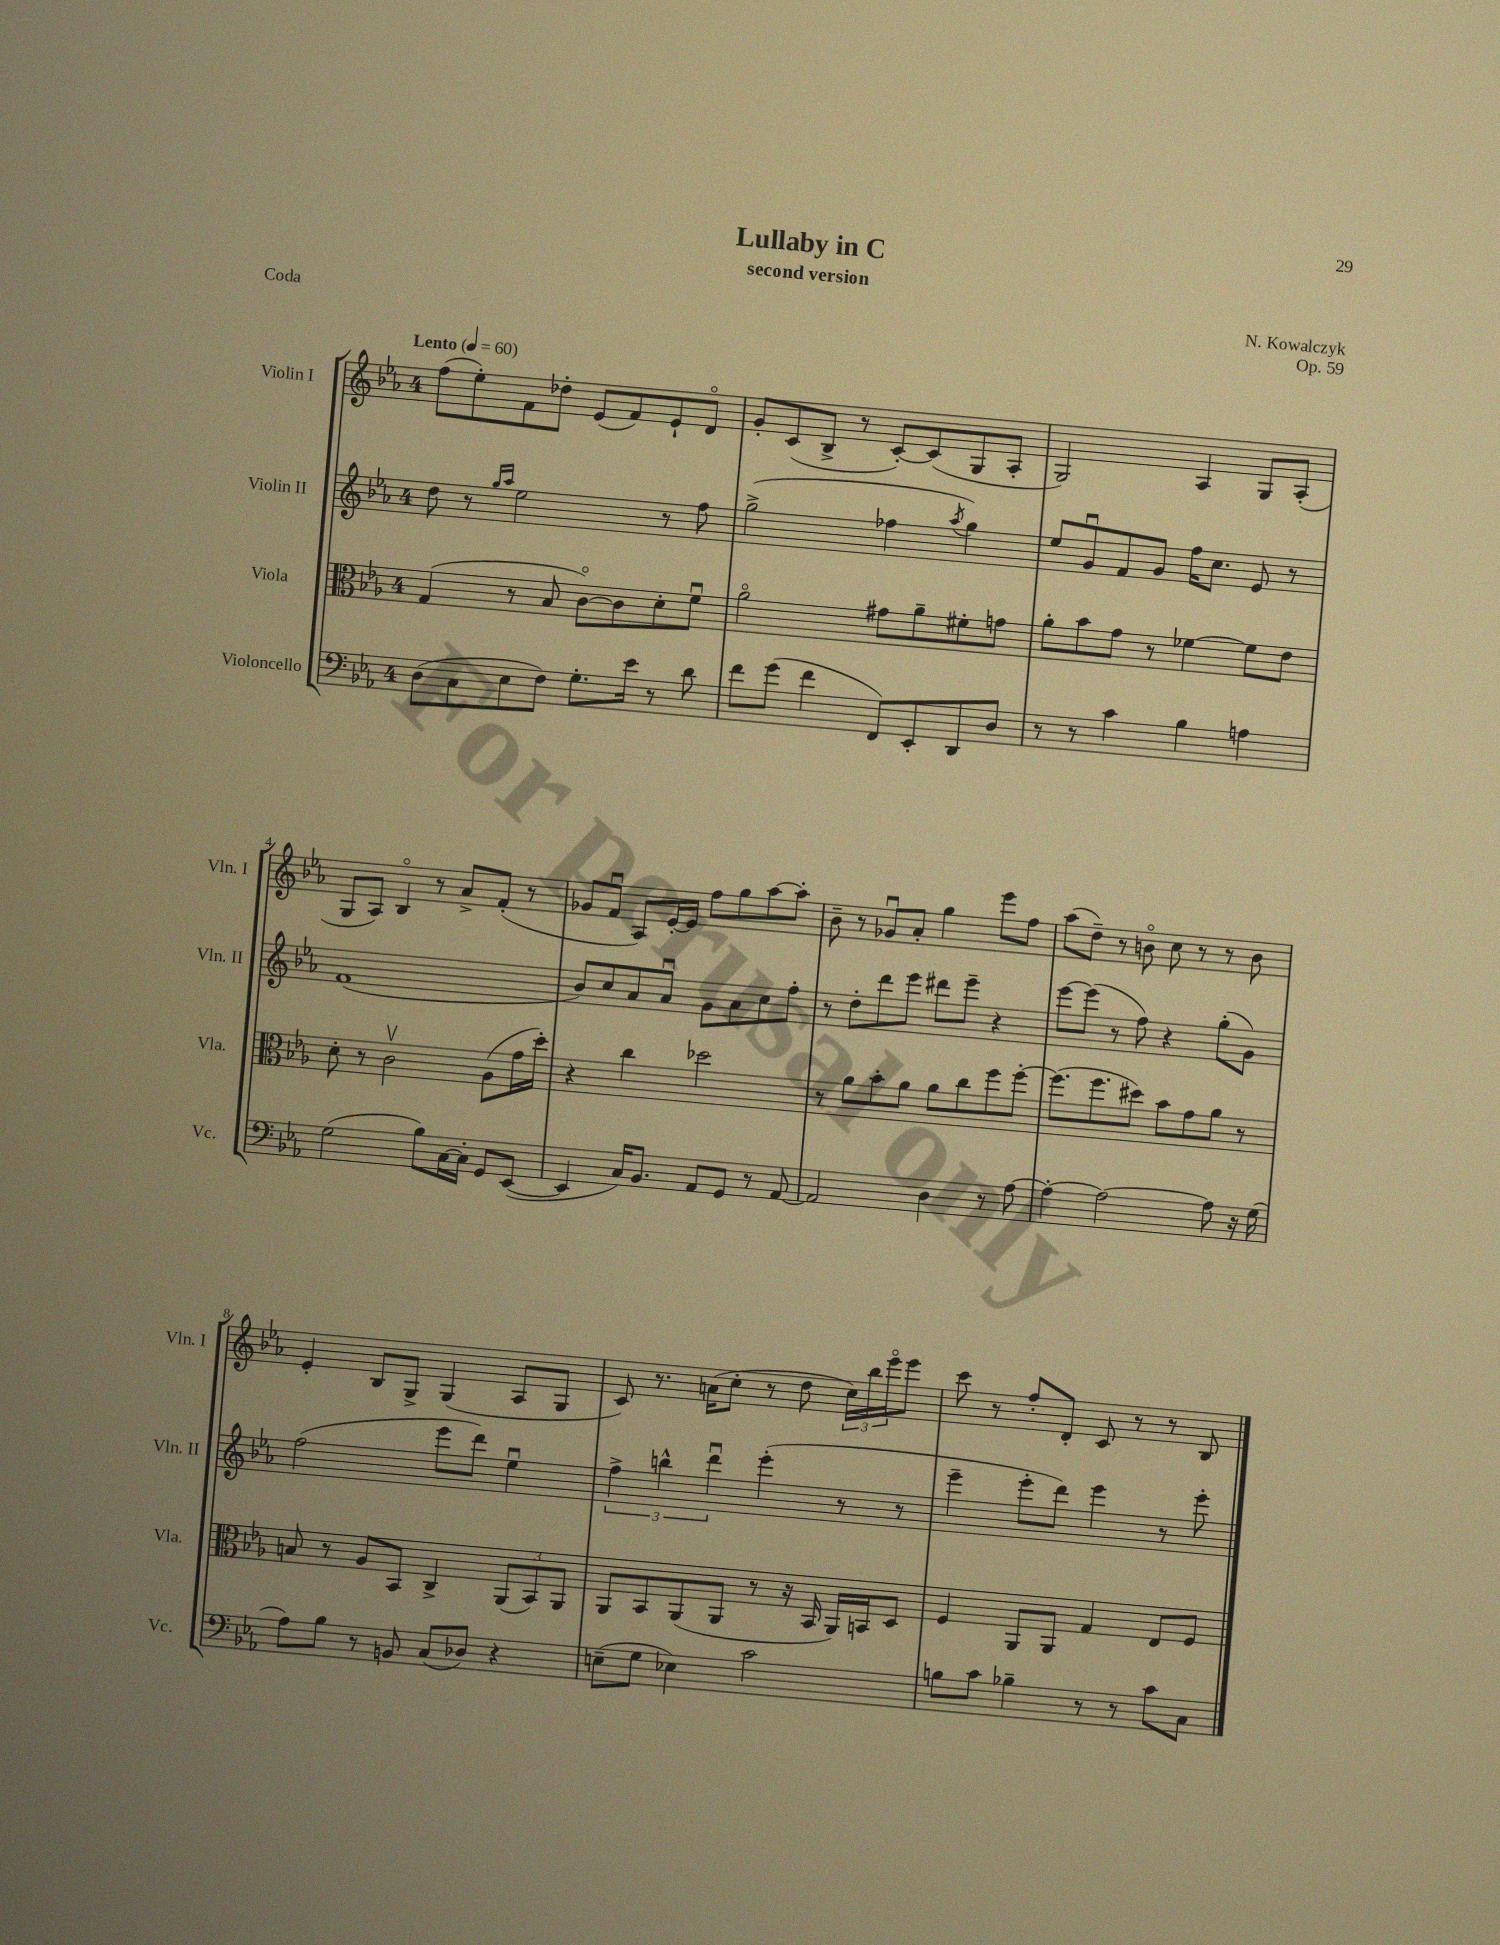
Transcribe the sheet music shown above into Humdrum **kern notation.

**kern	**kern	**kern	**kern
*part4	*part3	*part2	*part1
*staff4	*staff3	*staff2	*staff1
*I"Violoncello	*I"Viola	*I"Violin II	*I"Violin I
*I'Vc.	*I'Vla.	*I'Vln. II	*I'Vln. I
*clefF4	*clefC3	*clefG2	*clefG2
*k[b-e-a-]	*k[b-e-a-]	*k[b-e-a-]	*k[b-e-a-]
*M4/4	*M4/4	*M4/4	*M4/4
*MM60	*MM60	*MM60	*MM60
=1	=1	=1	=1
!	!	!	!LO:TX:a:B:t=Lento
(8D\L	(4G/	8dd\	(8ff\L
8C\	.	8r	8ee-'\)
.	.	16qqgg/LL	.
.	.	16qqaa-/JJ	.
8E-\	8r	2ee-\	8f\
8F\J)	8B-/	.	8dd-X'\J
8.G'\L	[8c\L)	.	(8e-/L
.	8c\]	.	8f/)
16e-\Jk	.	.	.
8r	8d'\	8r	8e-`/
8d\	8fu\J	8ff\	8d/J
=2	=2	=2	=2
8f\L	2a-\	(2gg^\	8g'/L
(8g\J	.	.	(8c/
4f\	.	.	8B-^/J
.	.	.	8r
8FF/L)	8g#X\L	4ff-X\	[8c'/L)
8EE-'/	8a-~\	.	(8c/]
.	.	8qaa-/	.
8DD/	8f#X'\	4gg\)	8G/
8D/J	8gn\J	.	8A-'/J
=3	=3	=3	=3
8r	8a-'\L	8ee-/L	2G/)
8r	8b-\	8gu/	.
4c\	8g\J	8f/	.
.	8r	8g/J	.
4B-\	[4f-X\	16ff\KL	4A-/
.	.	8.cc\J	.
4An\	8f-\L]	8e-/	8G/L
.	8e-\J	8r	(8A-'/J
!!LO:LB:g=z
=4	=4	=4	=4
(2G\	8d'\	(1f	8G/L
.	8r	.	8A-/J)
.	2cv\	.	4B-/
8B-\L)	.	.	8r
[16C\L	.	.	8a-^/L
16C'\JJ]	.	.	.
8GG/L	(8A-\L	.	(8f'/J
([8EE-/J	16g\L	.	8r
.	16dd'\JJ)	.	.
=5	=5	=5	=5
4EE-/]	4r	8b-/L)	8g-X/L
.	.	8cc/	8fu/J
16C/KL)	4cc\	8a-/	8A-/L)
8.BB-/J	.	.	.
.	.	8a-u/J	[16e-'/L
.	.	.	16e-/JJ]
8AA-/L	2dd-X\	8g\L	8ff\L
8GG/J	.	8a-\	8gg\
8r	.	8cc\	[8aa-\
[8AA-/	.	8ff'\J	8aa-'\J]
=6	=6	=6	=6
2AA-/]	8r	8r	8b-~\
.	8a-\L	8dd'\L	8r
.	8b-'\	8ddd\	8g-Xu/L
.	8a-\J	8eee-\J	8a-'/J
4D\	8a-\L	8ddd#X\L	4gg\
.	8cc\	8eee-~\J	.
8r	8ff\	4r	8eee-\L
[8A-\	[8ff'\J	.	8ff\J
=7	=7	=7	=7
4A-'\_	(8.ff\L]	[8eee-\L	(8aa-\L
.	.	(8eee-\J]	8dd~\J)
.	8.ff\	.	.
2A-\_	.	8r	8r
.	8dd#X\J)	8ff\)	8bn\
.	8b-\L	4r	8cc\
.	8g\	.	8r
8A-\]	8a-\J	(8gg'\L	8r
16r	8r	8g\J)	8b\
(16G\	.	.	.
!!LO:LB:g=z
=8	=8	=8	=8
8A-\L)	8Bn/	(2ff\	4e-'/
8B-\J	8r	.	.
8r	8A-/L	.	8B-/L
8BBn/	8BB-/J	.	8G^/J
(8C/L	4C^/	8eee-\L	(4G/
8D-X/J)	.	8ddd\J)	.
4r	(12AA-/L	4ee-u\	8A-/L
.	12BB-/)	.	.
.	.	.	8G/J
.	12AA-/J	.	.
=9	=9	=9	=9
(8En~\L	8AA-/L	6ff^\	8c/)
8G\J	8BB-/	.	8.r
.	.	6bbn^^\	.
4E-X\)	(8AA-/	.	.
.	.	.	(16an\KL
.	.	6dddu\	.
.	8AA-/J	.	8cc'\J
2c\	8r	(4eee-'\	8r
.	16r	.	8dd\
.	16BB-/	.	.
.	16AA-/LL)	8r	24cc\LL)
.	.	.	24bb-\
.	16BBn/J	.	.
.	.	.	24eee-\J
.	8D/J	8r	8eee-\J
=10	=10	=10	=10
8Bn\L	4F/	4eee-~\	8ccc\
8c\J	.	.	8r
4B-X~\	8AA-/L	8eee-'\L	8ff'/L
.	8AA-/J	8ddd\J)	8d'/J
8r	4G/	4eee-\	8c/
8r	.	.	8r
8c\L	8E-/L	8r	8r
8C\J	8F/J	8eee-'\	8B-/
==	==	==	==
*-	*-	*-	*-
